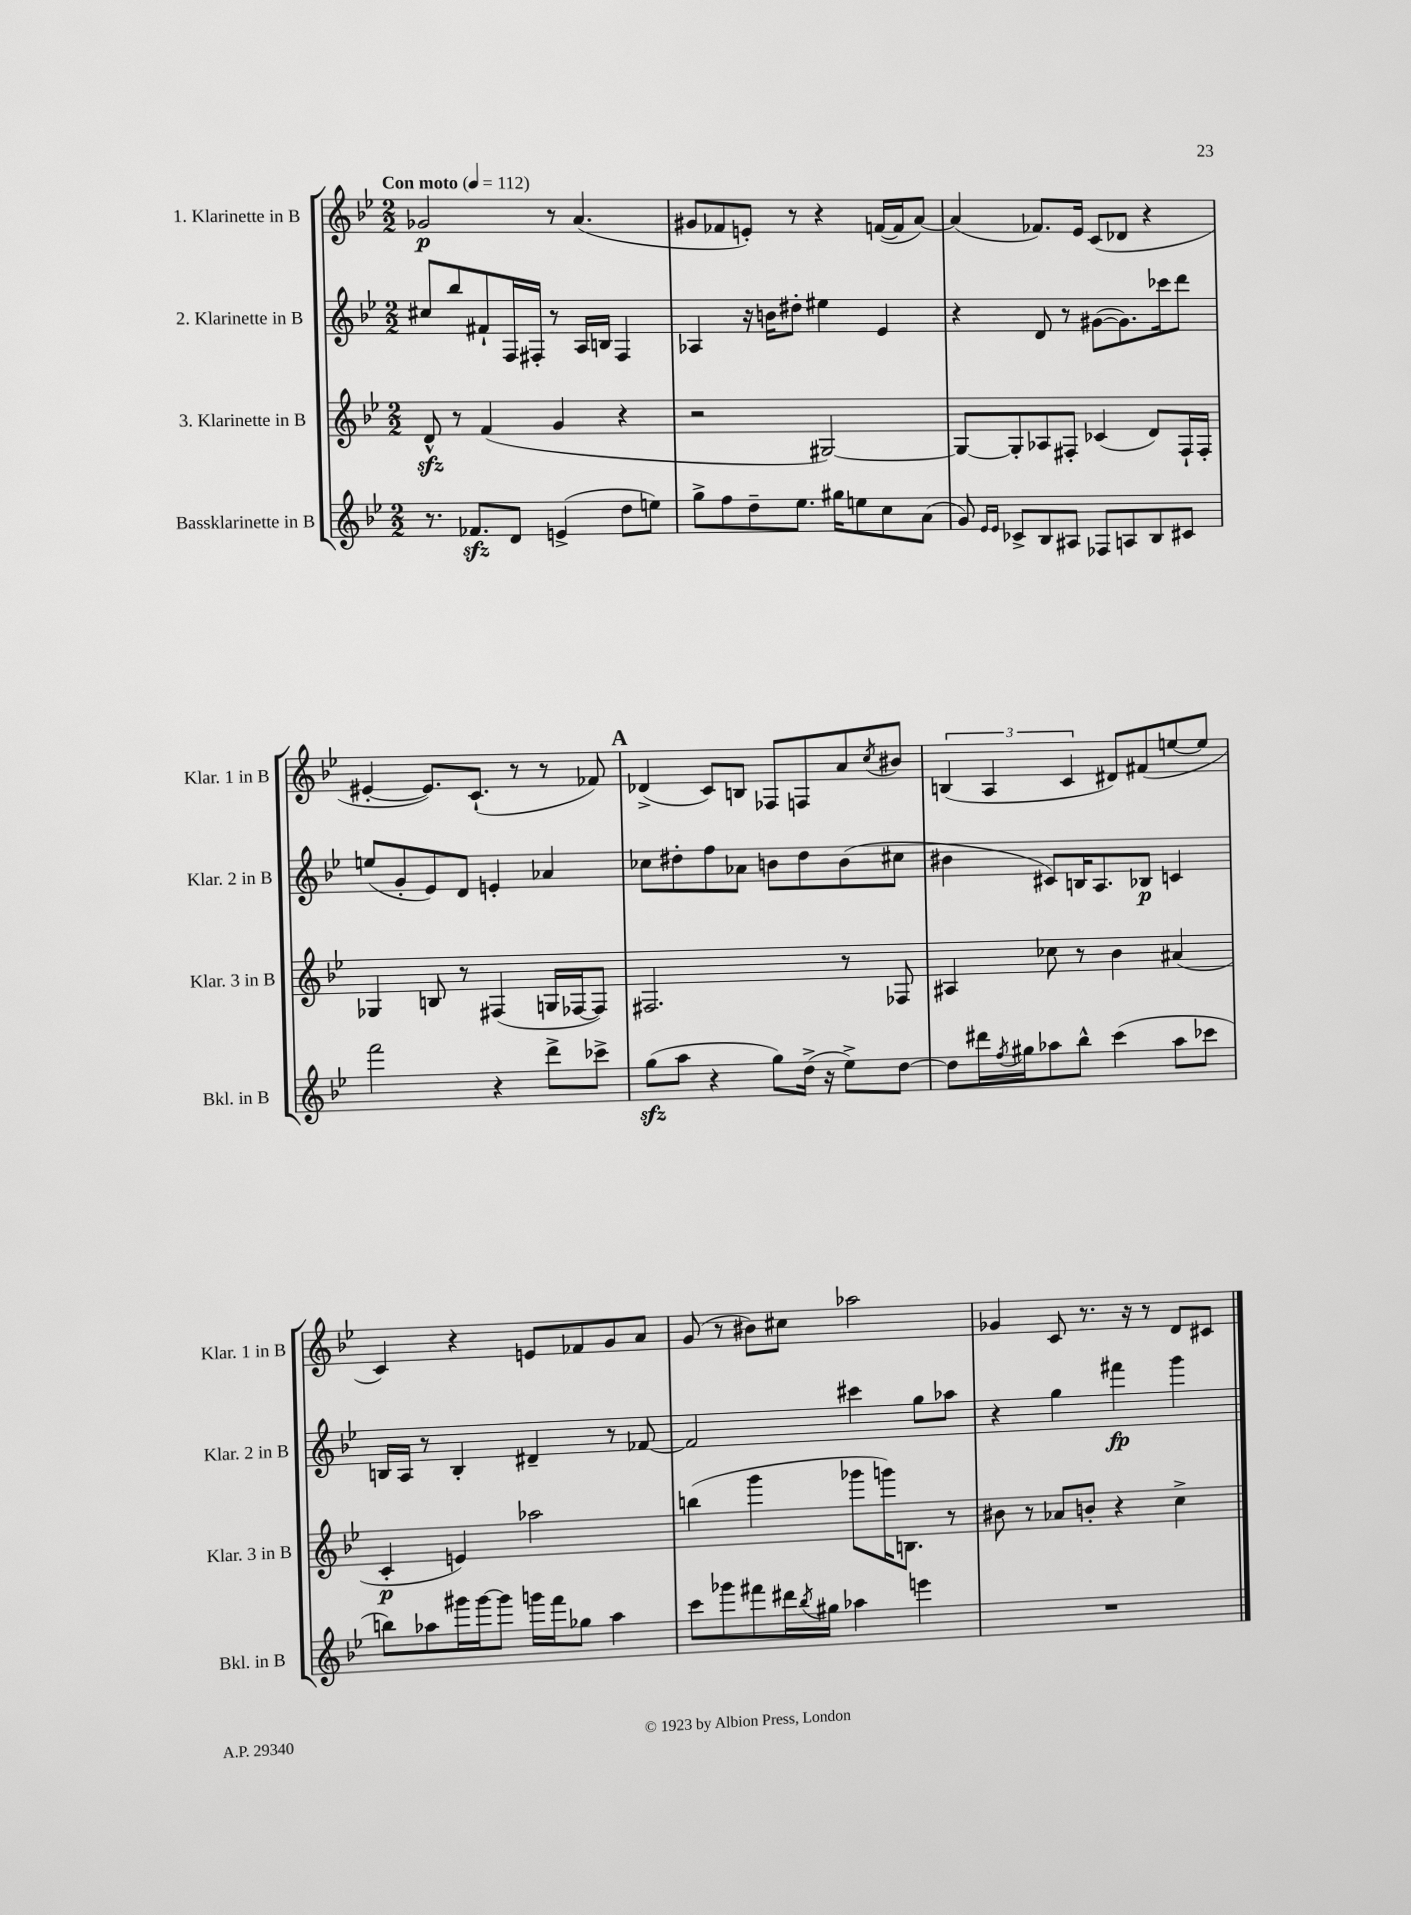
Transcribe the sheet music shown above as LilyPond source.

<<
\new StaffGroup <<
\new Staff = "s0" \with { instrumentName = "1. Klarinette in B" shortInstrumentName = "Klar. 1 in B" } {
    \clef treble \key bes \major \numericTimeSignature \time 2/2 \tempo "Con moto" 4 = 112
    ges'2\p r8 a'4.( |
    gis'8 fes'8 e'8-.) r8 r4 f'16~( f'16 a'8~) |
    a'4( fes'8.) ees'16 c'8( des'8 r4 |
    eis'4~-. eis'8.) c'8.-!( r8 r8 fes'8) |
    \mark \markup { \bold "A" } des'4->( c'8) b8 fes8 f8 a'8 \acciaccatura { c''8 } bis'8 |
    \tuplet 3/2 { b4( a4 c'4 } dis'8) fis'8( e''8~ e''8 |
    c'4) r4 e'8 fes'8 g'8 a'8 |
    g'8( r8 bis'8) cis''8 aes''2 |
    ges'4 c'8 r8. r16 r8 d'8 cis'8 \bar "|." |
}
\new Staff = "s1" \with { instrumentName = "2. Klarinette in B" shortInstrumentName = "Klar. 2 in B" } {
    \clef treble \key bes \major \numericTimeSignature \time 2/2
    cis''8 bes''8 fis'8-! f16 fis16-. r8 a16 b16 fis4 |
    aes4 r16 b'16 dis''8-. eis''4 ees'4 |
    r4 d'8 r8 gis'8~( gis'8.) ces'''16 d'''8 |
    e''8( g'8-. ees'8) d'8 e'4-. aes'4 |
    \mark \markup { \bold "A" } ces''8 dis''8-. f''8 aes'8 b'8 dis''8 b'8( cis''8 |
    bis'4 cis'8) b16 a8. bes8\p c'4 |
    b16 a16 r8 b4-. dis'4-- r8 fes'8~ |
    fes'2 cis'''4 g''8 aes''8 |
    r4 g''4 fis'''4\fp g'''4 \bar "|." |
}
\new Staff = "s2" \with { instrumentName = "3. Klarinette in B" shortInstrumentName = "Klar. 3 in B" } {
    \clef treble \key bes \major \numericTimeSignature \time 2/2
    d'8-^\sfz r8 f'4( g'4 r4 |
    r2 gis2~) |
    gis8~ gis8-. aes8 fis8-. ces'4( d'8) fis16-! fis16-. |
    ges4 b8 r8 fis4( g16 fes16~ fes8) |
    \mark \markup { \bold "A" } fis2. r8 fes8 |
    ais4 ces''8 r8 bes'4 ais'4( |
    c'4-.\p e'4) aes''2 |
    b''4( g'''4 ges'''8 g'''16) b8. r8 |
    bis'8 r8 aes'8 b'8-. r4 c''4-> \bar "|." |
}
\new Staff = "s3" \with { instrumentName = "Bassklarinette in B" shortInstrumentName = "Bkl. in B" } {
    \clef treble \key bes \major \numericTimeSignature \time 2/2
    r8. fes'8.\sfz d'8 e'4->( d''8 e''8) |
    g''8-> f''8 d''8-- ees''8. gis''16 e''8 c''8 a'8( |
    g'8) \grace { ees'16 ees'16 } ces'8-> bes8 ais8 fes8 a8 bes8 cis'8 |
    f'''2 r4 d'''8-> ces'''8-> |
    \mark \markup { \bold "A" } g''8\sfz( a''8 r4 g''8) d''16->( r16 ees''8->) d''8~ |
    d''8 dis'''16 \acciaccatura { f''8 } gis''16 aes''8 bes''8-^ c'''4( aes''8 ces'''8 |
    b''8) aes''8 gis'''16 gis'''16~ gis'''8 g'''16 f'''16 ges''8 aes''4 |
    c'''8 ges'''8 fis'''8 dis'''16 \acciaccatura { bes''8 } gis''16 aes''4 e'''4 |
    R1 \bar "|." |
}
>>
>>
\layout { \context { \Score \remove "Bar_number_engraver" } }
